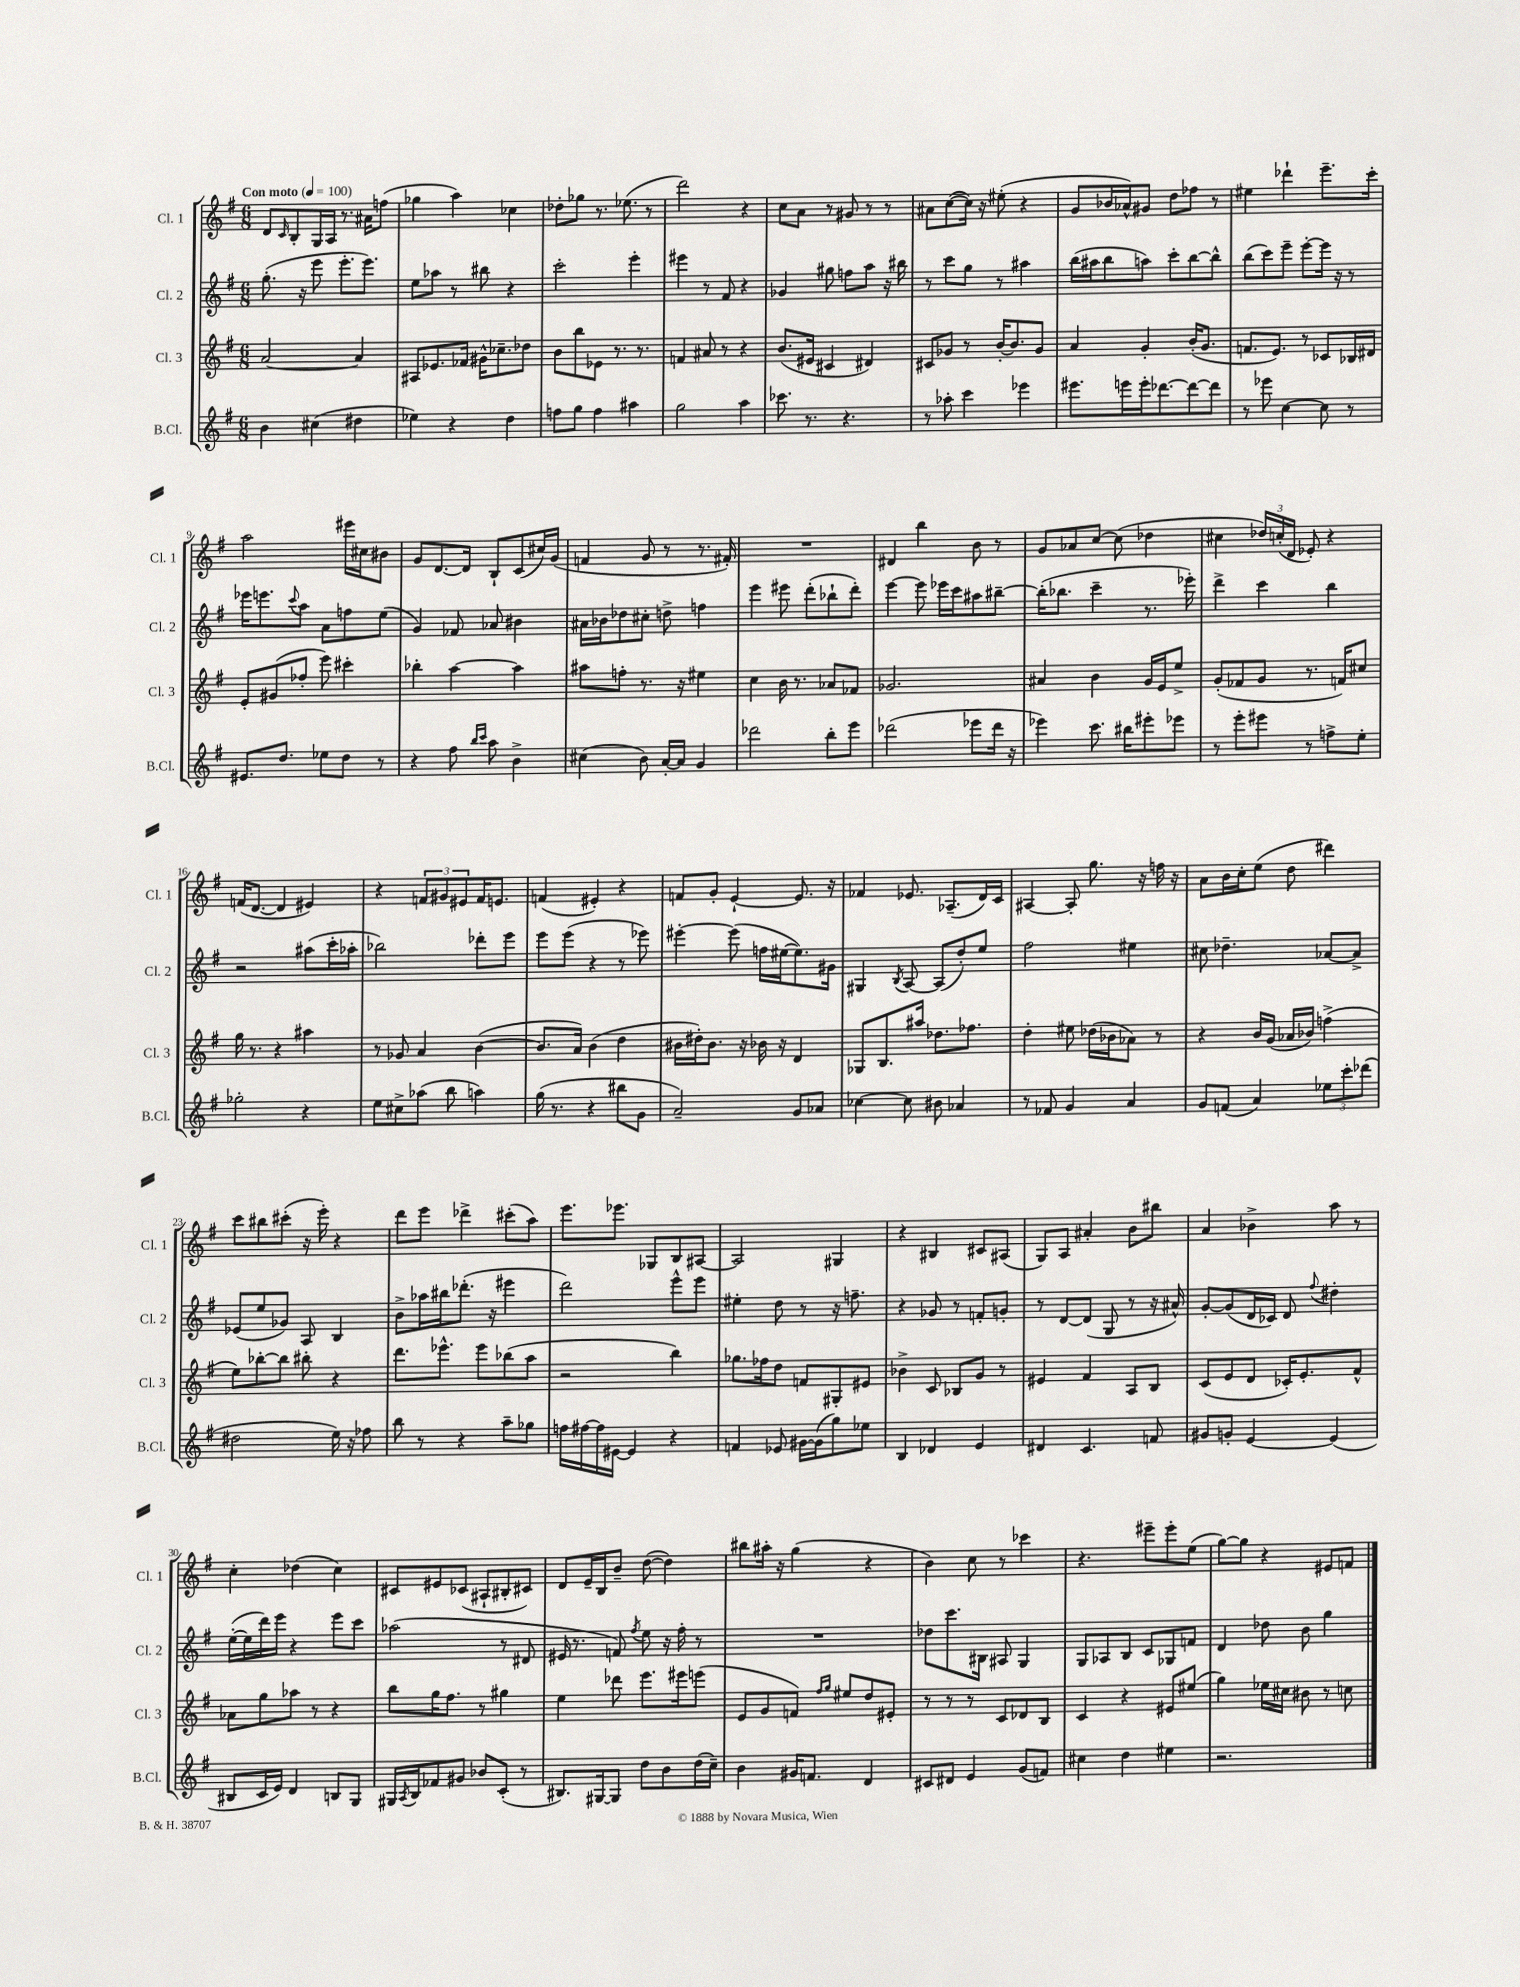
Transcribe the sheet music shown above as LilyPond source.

<<
\new StaffGroup <<
\new Staff = "s0" \with { instrumentName = "Cl. 1" shortInstrumentName = "Cl. 1" } {
    \clef treble \key g \major \numericTimeSignature \time 6/8 \tempo "Con moto" 4 = 100
    d'8 \grace { c'16 } b8-. g16 a16 r8. ais'16 f''8( |
    ges''4 a''4) ces''4 |
    des''8-. ges''8 r8. ees''8.( r8 |
    d'''2) r4 |
    c''8 a'8 r8 gis'8 r8 r8 |
    ais'8 c''8~( c''16) r16 eis''8-.( r4 |
    g'8 bes'16 aes'16-^) gis'8 d''8 fes''8 r8 |
    eis''4 des'''4-! e'''8.-- c'''16-. |
    a''2 eis'''16 cis''16 bis'8 |
    g'8 d'8.~ d'16 b8-! c'8( cis''16) g'16( |
    f'4 g'8 r8 r8. fis'16-.) |
    R2. |
    dis'4 b''4 b'8 r8 |
    g'8 aes'8 c''8~ c''8( des''4 |
    cis''4 \tuplet 3/2 { des''16) c''16-.( d'16 } ees'8-.) r4 |
    f'16( d'8.~ d'4 eis'4) |
    r4 \tuplet 3/2 { f'8 gis'8 eis'8 } f'16 e'8. |
    f'4( eis'4-.) r4 |
    f'8 g'8-. e'4~-! e'8. r16 |
    fes'4 ees'8. aes8.--( d'16) c'16 |
    ais4~ ais8-. g''8. r16 f''16 r16 |
    a'8 b'16 c''16-. e''8( d''8 dis'''4) |
    c'''8 bis''8 cis'''8-.( r16 e'''16-.) r4 |
    d'''8 e'''8 des'''4-> cis'''8-.( a''8) |
    e'''8. ees'''8. ges8 b8 ais8~ |
    ais2 gis4 |
    r4 bis4 cis'8 ais8( |
    g8) a8 ais'4-. b'8 bis''8 |
    a'4 bes'4-> a''8 r8 |
    c''4-. des''4( c''4) |
    cis'8 eis'8 ces'8( ais8-! bis8-. cis'8) |
    d'8 e'16-- b16 b'8-- d''8~( d''4) |
    bis''8 ais''16-. r16 g''4( r4 |
    b'4) c''8 r8 ces'''4 |
    r4. eis'''8-- eis'''8-. e''8( |
    g''8~) g''8 r4 eis'8 f'8 \bar "|." |
}
\new Staff = "s1" \with { instrumentName = "Cl. 2" shortInstrumentName = "Cl. 2" } {
    \clef treble \key g \major \numericTimeSignature \time 6/8
    g''8.-.( r16 e'''8 e'''8.-. e'''8.) |
    e''8 aes''8 r8 bis''8 r4 |
    c'''2-. e'''4-. |
    eis'''4 r8 fis'8 r4 |
    ges'4 gis''8 f''8 a''8 r16 bis''16 |
    r8 c'''8 g''8 r8 ais''4 |
    b''16( ais''16 b''8 a''8) c'''8-. b''8~ b''8-^ |
    b''8( c'''8) e'''8-- e'''8~-. e'''16 r16 r8 |
    ees'''16 e'''8. \appoggiatura { c'''8 } a''8 a'8 f''8 e''8( |
    g'4) fes'8 aes'8 bis'4 |
    ais'16 bes'16 des''8 cis''8-. d''8-> f''4 |
    e'''4 eis'''8 d'''8-.( bes''8-! d'''8-.) |
    e'''4~ e'''8 ees'''16 c'''16 ais''8 bis''8~-- |
    bis''16-.( bes''8. c'''4-- r8. ees'''16-.) |
    d'''4-> c'''4 b''4 |
    r2 ais''8( c'''16-. aes''16-. |
    bes''2) des'''8-. e'''8 |
    e'''8 e'''8( r4 r8 ees'''8) |
    eis'''4~-. eis'''8( f''16 eis''16~ eis''8.) gis'16 |
    gis4 \acciaccatura { b8 } a8~ a8( d''8-.) e''8 |
    fis''2 eis''4 |
    cis''8 des''4.-- aes'8~ aes'8-> |
    ees'8( e''8 ges'8) a8 b4 |
    b'8-> aes''16 bis''16 des'''8.-.( r16 eis'''4 |
    d'''2) e'''8-^ e'''8 |
    eis''4-. d''8 r8 r16 f''8.-- |
    r4 ges'8 r8 f'8-. g'8-. |
    r8 d'8~ d'8( g8 r8 r16 ais'16-^) |
    g'8~-. g'8( d'16 ces'16) d'8 \appoggiatura { fis''8 } dis''4-. |
    e''16~-.( e''16 d'''16) e'''16 r4 e'''8 c'''8 |
    aes''2( r8 dis'8 |
    eis'16 r8. f'8) \acciaccatura { fis''8 } e''8 r16 fis''16-. r8 |
    R2. |
    des''8 c'''8. bis16 ais8 g4 |
    g8 aes8 b8 c'8 ges8 f'8 |
    d'4 des''8 b'8 g''4 \bar "|." |
}
\new Staff = "s2" \with { instrumentName = "Cl. 3" shortInstrumentName = "Cl. 3" } {
    \clef treble \key g \major \numericTimeSignature \time 6/8
    a'2~ a'4 |
    ais8 ees'8. fes'16 gis'16-^ ces''8.-- des''8 |
    b'8 b''8 ees'8 r8. r8. |
    f'4 ais'8 r8 r4 |
    b'8.( eis'16 cis'4 dis'4) |
    cis'8 ges'8 r8 b'16~-. b'8. ges'8 |
    a'4 g'4-. b'16-.( g'8. |
    f'8. e'8.) r8 ces'8 bes16 dis'16 |
    e'8-. gis'8( fes''8-. e'''8) cis'''4-. |
    bes''4-. a''4~ a''4 |
    ais''8 f''8-. r8. r16 eis''4 |
    c''4 b'16 r8. aes'8 fes'8 |
    ges'2. |
    ais'4 b'4 g'16 e'16 e''8-> |
    g'8-.( fes'8 g'8 r8. f'16) cis''8 |
    g''16 r8. r4 ais''4 |
    r8 ges'8 a'4 b'4~( |
    b'8. a'16) b'4( d''4 |
    bis'16 dis''16-.) bis'8. r16 bes'16 r16 d'4 |
    ges8 b8. ais''16 des''8. fes''8. |
    d''4-. eis''8 des''16( bes'16 aes'8) r8 |
    r4 b'16 g'16( aes'16 bes'16) f''4->( |
    e''8) bes''8~-. bes''8 bis''8-. r4 |
    d'''8. ees'''8.-^ ees'''8 bes''8( a''8 |
    r2 b''4) |
    ges''8. fes''16 d''8 f'8 gis8-. eis'8 |
    bes'4-> c'8 bes8 g'8 r8 |
    eis'4 fis'4 a8 b8 |
    c'8( e'8 d'8 ces'16-.) e'8.-. fis'8-^ |
    aes'8 g''8 aes''8 r8 r4 |
    b''8 g''16 fis''8. r8 gis''4 |
    e''4 des'''8 e'''8. eis'''16 e'''8( |
    e'8 g'8 f'8) \grace { fis''16 g''16 } eis''8 d''8 eis'8-. |
    r8 r8 r8 c'8 des'8 b8 |
    c'4 r4 eis'8 eis''8( |
    g''4) ees''16 cis''16 bis'8 r8 c''8 \bar "|." |
}
\new Staff = "s3" \with { instrumentName = "B.Cl." shortInstrumentName = "B.Cl." } {
    \clef treble \key g \major \numericTimeSignature \time 6/8
    b'4 cis''4( dis''4 |
    ees''4) r4 d''4 |
    f''8 g''8 f''4 ais''4 |
    g''2 a''4 |
    ces'''8. r8. r4. |
    r8 aes''8-. c'''4 ees'''4 |
    eis'''8. e'''16 e'''16-. des'''8.~ des'''8~ des'''8 |
    r8 ees'''8 c''4~ c''8 r8 |
    eis'8. d''8. ees''8 d''8 r8 |
    r4 fis''8 \grace { b''16 c'''16 } a''8 b'4-> |
    cis''4( b'8) a'16~-. a'16 g'4 |
    des'''2 b''8-. e'''8 |
    des'''2( ees'''8 des'''16 r16 |
    ees'''4) c'''8. bis''16 eis'''8-. ees'''8 |
    r8 e'''8-. eis'''8 r8 f''8-> e''8-. |
    ges''2-. r4 |
    e''8 cis''8-> aes''8( b''8 a''4) |
    g''16( r8. r4 bis''8 g'8 |
    a'2--) g'8 aes'8 |
    ces''4~ ces''8 bis'8 aes'4 |
    r8 fes'8 g'4 a'4 |
    g'8 f'8( a'4) \tuplet 3/2 { ees''8 c'''8-. des'''8( } |
    dis''2 e''16) r16 fes''8 |
    b''8 r8 r4 a''8-- ges''8 |
    f''16 fis''16~ fis''16 eis'16~ eis'4 r4 |
    f'4 ees'8 gis'16~ gis'16( g''8) ees''8 |
    b4 des'4 e'4 |
    dis'4 c'4. f'8 |
    gis'8 g'8-. e'4~ e'4( |
    bis8 c'16 e'16) d'4 b8 g8 |
    gis16 \acciaccatura { a8 } b16 fes'8 gis'8 bes'8 c'8-.( r8 |
    bis8.) gis16~ gis8 d''8 b'8 d''16( c''16--) |
    b'4 gis'16 f'8. d'4 |
    cis'8 dis'8 e'4 g'8( f'8) |
    cis''4 d''4 eis''4 |
    r2. \bar "|." |
}
>>
>>
